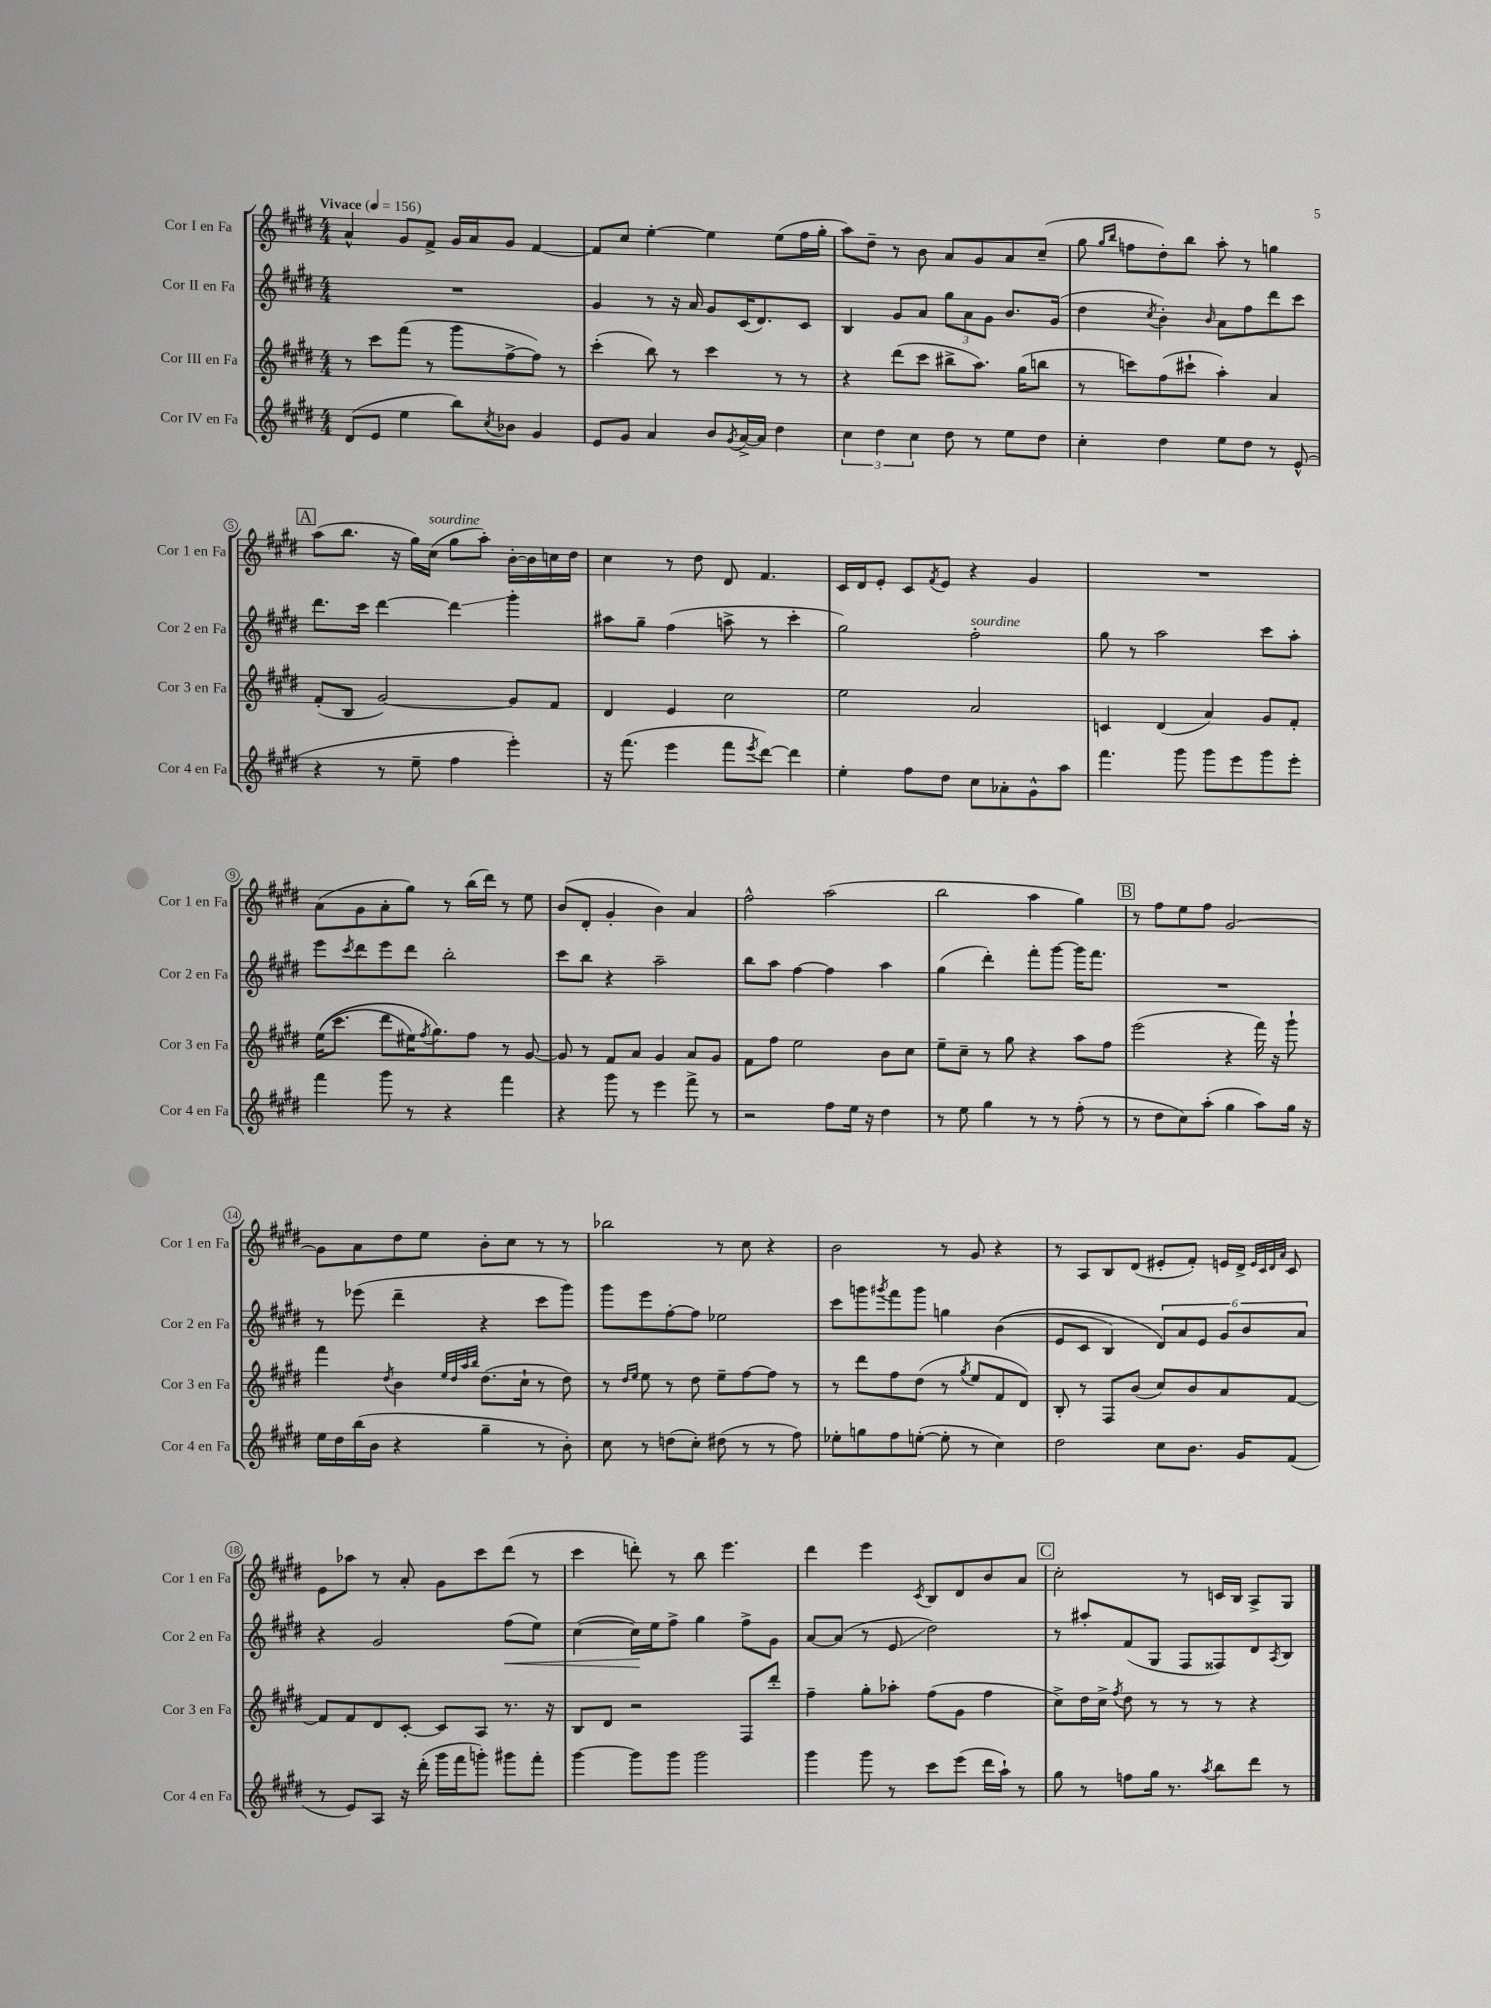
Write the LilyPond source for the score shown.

<<
\new StaffGroup <<
\new Staff = "s0" \with { instrumentName = "Cor I en Fa" shortInstrumentName = "Cor 1 en Fa" } {
    \clef treble \key e \major \numericTimeSignature \time 4/4 \tempo "Vivace" 4 = 156
    a'4-^ gis'8 fis'8-> gis'16 a'16 gis'8 fis'4~ |
    fis'8 cis''8 e''4~-. e''4 e''8( fis''16 gis''16-. |
    a''8) dis''8-- r8 b'8 a'8 gis'8 a'8 cis''8--( |
    gis''8 \grace { gis''16 b''16 } f''8 dis''8-.) b''8 a''8-. r8 g''4 |
    \mark \markup { \box "A" } a''8( b''8. r16 gis''16) cis''16^\markup { \italic "sourdine" }( gis''8 a''8-.) b'16~-. b'16 c''16 dis''16 |
    cis''4 r8 dis''8 dis'8 fis'4. |
    cis'16 dis'16 e'8-. cis'8 \acciaccatura { fis'8 } e'8 r4 gis'4 |
    R1 |
    a'8( gis'8 a'8-. gis''8) r8 b''16( dis'''16) r8 e''8 |
    b'8( dis'8-. gis'4-. b'4) a'4 |
    fis''2-^ a''2( |
    b''2 a''4 gis''4) |
    \mark \markup { \box "B" } r8 fis''8 e''8 fis''8 gis'2~ |
    gis'8 a'8 dis''8 e''8 b'8-. cis''8 r8 r8 |
    bes''2 r8 cis''8 r4 |
    b'2 r8 gis'8 r4 |
    r8 a8 b8 dis'8( eis'8-. fis'8-.) e'16 dis'16-> \grace { e'32 cis'32 dis'32 a'32 } cis'8 |
    e'8 aes''8 r8 a'8-. gis'8 cis'''8 dis'''8( r8 |
    cis'''4 d'''8-.) r8 b''8 e'''4. |
    dis'''4 e'''4 \acciaccatura { cis'8 } b8 dis'8 b'8 a'8 |
    \mark \markup { \box "C" } cis''2-. r8 c'16 b16 a8-> gis8 \bar "|." |
}
\new Staff = "s1" \with { instrumentName = "Cor II en Fa" shortInstrumentName = "Cor 2 en Fa" } {
    \clef treble \key e \major \numericTimeSignature \time 4/4
    R1 |
    gis'4 r8 r16 a'16 gis'8 cis'16( dis'8.) cis'8 |
    b4 gis'8 a'8 \tuplet 3/2 { gis''8 a'8 gis'8 } b'8. gis'16( |
    dis''4 \acciaccatura { cis''8 } b'4-.) \grace { b'16 } a'8 fis''8 dis'''8 cis'''8 |
    \mark \markup { \box "A" } dis'''8. cis'''16 dis'''4~ dis'''4\glissando gis'''4-. |
    ais''8 gis''8-- fis''4( a''8-> r8 cis'''4-. |
    gis''2) fis''2-.^\markup { \italic "sourdine" } |
    gis''8 r8 a''2 cis'''8 a''8-. |
    e'''8 \acciaccatura { cis'''8 } dis'''8 e'''8 dis'''8 b''2-. |
    cis'''8 b''8 r4 a''2-- |
    b''8 a''8 fis''4~ fis''4 a''4 |
    gis''4( dis'''4-.) fis'''8-. gis'''8~ gis'''16 fis'''8. |
    \mark \markup { \box "B" } R1 |
    r8 ees'''8( dis'''4-- r4 cis'''8 gis'''8) |
    gis'''8 e'''8 fis''8~-. fis''8 ees''2 |
    cis'''8 g'''8 \acciaccatura { gis'''8 } fis'''8 gis'''8 g''4 b'4(\( |
    e'8 cis'8 b4) \tuplet 6/4 { dis'8\) a'8 e'8 gis'8 b'8 a'8 } |
    r4 gis'2 fis''8\<( e''8) |
    cis''4~( cis''16\!) e''16 fis''8-> gis''4 fis''8-> gis'8 |
    a'8~ a'8( r8 e'8\glissando dis''2) |
    \mark \markup { \box "C" } r8 ais''8-. fis'8( gis8 fis8 fisis8) dis'8 \acciaccatura { a8 } b8 \bar "|." |
}
\new Staff = "s2" \with { instrumentName = "Cor III en Fa" shortInstrumentName = "Cor 3 en Fa" } {
    \clef treble \key e \major \numericTimeSignature \time 4/4
    r8 cis'''8 fis'''8( r8 gis'''8 fis''8~-> fis''8) r8 |
    cis'''4-.( b''8) r8 cis'''4 r8 r8 |
    r4 dis'''8( cis'''8 bis''8-> a''8.) gis''16( b''8 |
    r8 c'''8) fis''8( cis'''8-! a''4-.) a'4 |
    \mark \markup { \box "A" } fis'8-.( b8 gis'2~) gis'8 fis'8 |
    dis'4 e'4 cis''2 |
    e''2 a'2 |
    c'4 dis'4( a'4) gis'8 fis'8-. |
    e''16(\( cis'''8. dis'''8 eis''16) \acciaccatura { fis''8 } gis''8.\) fis''8 r8 gis'8~ |
    gis'8 r8 fis'8 a'8 gis'4 a'8 gis'8 |
    fis'8 fis''8 e''2 b'8 cis''8 |
    e''8-- cis''8-- r8 gis''8 r4 a''8 fis''8 |
    \mark \markup { \box "B" } e'''2( r4 fis'''16) r16 gis'''8-! |
    fis'''4 \acciaccatura { dis''8 } b'4 \grace { e''32 dis''32 a''32 b''32 } dis''8.( cis''16-! r8 dis''8) |
    r8 \grace { dis''16 e''16 } e''8 r8 dis''8 e''8-- fis''8~ fis''8 r8 |
    r8 dis'''8 fis''8 dis''8( r8 \acciaccatura { gis''8 } e''8 fis'8 dis'8) |
    b8-. r8 fis8 b'8( cis''8) b'8 a'8 fis'8~ |
    fis'8 fis'8 dis'8 cis'8~-. cis'8 a8 r8. r16 |
    b8 dis'8 r2 fis8 dis'''8-. |
    fis''4-- gis''8-. aes''8-. fis''8( gis'8 fis''4 |
    \mark \markup { \box "C" } cis''8->) dis''16 cis''16-> \acciaccatura { fis''8 } dis''8 r8 r8 r8 r4 \bar "|." |
}
\new Staff = "s3" \with { instrumentName = "Cor IV en Fa" shortInstrumentName = "Cor 4 en Fa" } {
    \clef treble \key e \major \numericTimeSignature \time 4/4
    dis'8( e'8 e''4 b''8) \acciaccatura { cis''8 } bes'8 gis'4 |
    e'8 gis'8 a'4 b'8 \acciaccatura { gis'8 } a'16~-> a'16 dis''4 |
    \tuplet 3/2 { cis''4 dis''4 cis''4 } dis''8 r8 e''8 dis''8 |
    cis''4-. dis''4 e''8 dis''8 r8 e'8-^( |
    \mark \markup { \box "A" } r4 r8 e''8-- fis''4 e'''4-.) |
    r16 fis'''8.( e'''4 fis'''8 \acciaccatura { e'''8 } dis'''8~) dis'''4 |
    e''4-. fis''8 dis''8 cis''8 aes'8-. gis'8-^ a''8 |
    fis'''4. gis'''8 gis'''8 e'''8 gis'''8 e'''8-. |
    fis'''4 gis'''8 r8 r4 fis'''4 |
    r4 gis'''8 r8 e'''4 fis'''8-> r8 |
    r2 fis''8 e''16 r16 dis''4 |
    r8 e''8 gis''4 r8 r8 fis''8-.( r8 |
    \mark \markup { \box "B" } r8 dis''8 cis''8) a''8-.( gis''4 a''8) gis''16 r16 |
    e''16 dis''16 b''16( b'16 r4 gis''4-- r8 b'8-.) |
    cis''8 r8 d''8( cis''8-.) dis''8( r8 r8 fis''8) |
    ees''8-. g''8 fis''8 e''8~-.( e''8-. r8 cis''4) |
    dis''2 cis''8 b'8. gis'16 fis'8( |
    r8 e'8) a8 r16 dis'''16-.( gis'''16 fis'''16 g'''8-.) gis'''8 fis'''8-. |
    gis'''4~ gis'''8 gis'''8 gis'''2 |
    gis'''4 gis'''8 r8 cis'''8 e'''8( dis'''16 a''16-!) r8 |
    \mark \markup { \box "C" } gis''8 r8 f''8 gis''16 r8. \acciaccatura { a''8 } b''8 dis'''8 r8 \bar "|." |
}
>>
>>
\layout { \context { \Score \override BarNumber.stencil = #(make-stencil-circler 0.1 0.3 ly:text-interface::print) } }
